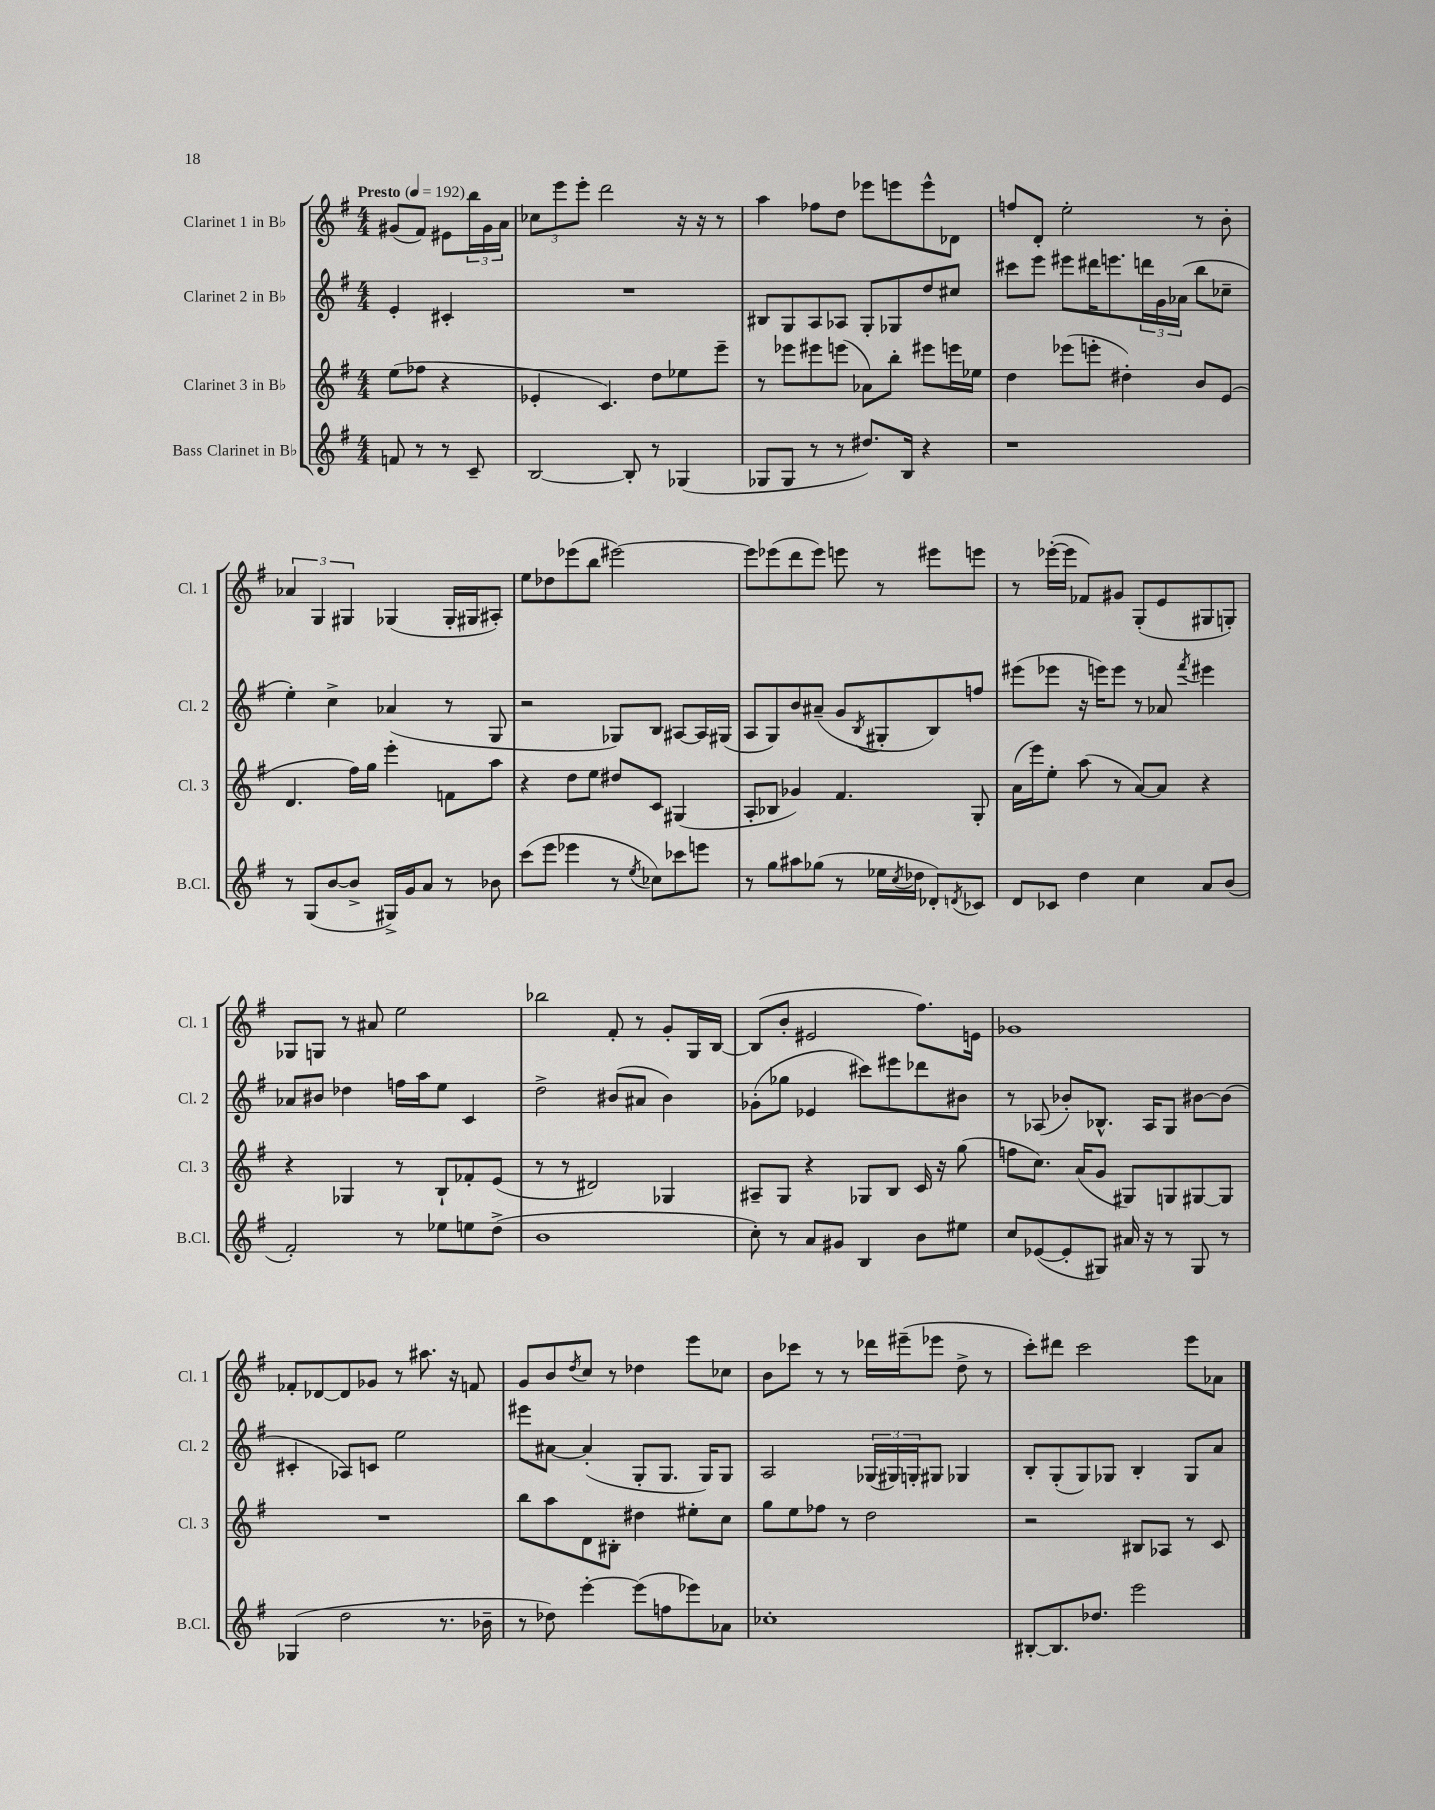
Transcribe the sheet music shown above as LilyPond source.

<<
\new StaffGroup <<
\new Staff = "s0" \with { instrumentName = "Clarinet 1 in Bb" shortInstrumentName = "Cl. 1" } {
    \clef treble \key g \major \numericTimeSignature \time 4/4 \partial 2 \tempo "Presto" 4 = 192
    gis'8( fis'8) eis'8 \tuplet 3/2 { b''16 gis'16 a'16 } |
    \tuplet 3/2 { ces''8 e'''8 e'''8-. } d'''2 r16 r16 r8 |
    a''4 fes''8 d''8 ees'''8 e'''8 e'''8-^ des'8 |
    f''8 d'8-. e''2-. r8 b'8-. |
    \tuplet 3/2 { aes'4 g4 gis4 } ges4( ges16-. gis16 ais8-.) |
    e''8 des''8 ees'''8( b''8 eis'''2~) |
    eis'''8 ees'''8( d'''8 ees'''8) e'''8 r8 eis'''8 e'''8 |
    r8 ees'''16~-.( ees'''16 fes'8) gis'8 g8-.( e'8 gis8 g8-.) |
    ges8 g8 r8 ais'8 e''2 |
    bes''2 fis'8-. r8 g'8-. g16 b16~ |
    b8( b'8-. eis'2 fis''8.) e'16 |
    ges'1 |
    fes'8-. des'8~ des'8 ges'8 r8 ais''8. r16 f'8 |
    g'8 b'8 \acciaccatura { d''8 } c''8 r8 des''4 e'''8 ces''8 |
    b'8 ces'''8 r8 r8 des'''16 eis'''16--( ees'''8 d''8-> r8 |
    c'''8-.) dis'''8 c'''2 e'''8 aes'8 \bar "|." |
}
\new Staff = "s1" \with { instrumentName = "Clarinet 2 in Bb" shortInstrumentName = "Cl. 2" } {
    \clef treble \key g \major \numericTimeSignature \time 4/4 \partial 2
    e'4-. cis'4-. |
    R1 |
    bis8 g8 a8 aes8 g8-. ges8 d''8 cis''8 |
    cis'''8 e'''8 eis'''8 dis'''16 e'''8. \tuplet 3/2 { d'''16 g'16 aes'16( } b''8 ces''8-- |
    e''4-.) c''4-> aes'4( r8 g8 |
    r2 ges8) b8 ais8~ ais16 gis16( |
    a8 g8) b'8 ais'8--( g'8 \acciaccatura { b8 } gis8-. b8) f''8 |
    eis'''8( ees'''8 r16 e'''16) e'''8 r8 aes'8 \acciaccatura { fis'''8 } eis'''4 |
    aes'8 bis'8 des''4 f''16 a''16 e''8 c'4 |
    d''2-> bis'8( ais'8 bis'4) |
    ges'8-.( ges''8 ees'4 cis'''8) eis'''8 des'''8 bis'8 |
    r8 aes8( bes'8-.) bes8.-^ aes16 g8 bis'8~ bis'8( |
    cis'4-. aes8) c'8 e''2 |
    eis'''8 ais'8~ ais'4-.( g8-. g8. g16) g8 |
    a2 \tuplet 3/2 { ges16( gis16) g16-. } gis8 ges4 |
    b8-. g8-.( g8) ges8 b4-. ges8 a'8 \bar "|." |
}
\new Staff = "s2" \with { instrumentName = "Clarinet 3 in Bb" shortInstrumentName = "Cl. 3" } {
    \clef treble \key g \major \numericTimeSignature \time 4/4 \partial 2
    e''8( fes''8 r4 |
    ees'4-. c'4.) d''8 ees''8 e'''8-- |
    r8 ees'''8 eis'''8 e'''8( aes'8) b''8-. eis'''8 e'''16 ees''16 |
    d''4 ees'''8( e'''8-. dis''4-.) b'8 e'8( |
    d'4. fis''16) g''16 e'''4-. f'8 a''8 |
    r4 d''8 e''8 dis''8 c'8 gis4( |
    a8-. bes8 ges'4) fis'4. g8-. |
    a'16( e'''16) e''8-. a''8( r8 a'8~) a'8 r4 |
    r4 ges4 r8 b8-! fes'8-. e'8( |
    r8 r8 dis'2) ges4 |
    ais8-- g8 r4 ges8 b8 c'16 r16 g''8( |
    f''8 c''8.) a'16( g'8 gis8) g8 gis8~ gis8 |
    R1 |
    b''8 a''8 d'8 bis8-. dis''4 eis''8-. c''8 |
    g''8 e''8 fes''8 r8 d''2 |
    r2 bis8 aes8 r8 c'8 \bar "|." |
}
\new Staff = "s3" \with { instrumentName = "Bass Clarinet in Bb" shortInstrumentName = "B.Cl." } {
    \clef treble \key g \major \numericTimeSignature \time 4/4 \partial 2
    f'8 r8 r8 c'8-- |
    b2~ b8-. r8 ges4( |
    ges8 ges8 r8 r8 dis''8.) b16 r4 |
    r1 |
    r8 g8( b'8~ b'8-> gis16->) g'16 a'8 r8 bes'8 |
    c'''8( e'''8 ees'''4 r8 \acciaccatura { e''8 } ces''8) ces'''8 e'''8 |
    r8 g''8 ais''8 ges''8( r8 ees''16 \acciaccatura { c''8 } des''16 des'8-.) \acciaccatura { d'8 } ces'8 |
    d'8 ces'8 d''4 c''4 a'8 b'8( |
    fis'2-.) r8 ees''8 e''8 d''8->( |
    b'1 |
    c''8-.) r8 a'8 gis'8 b4 b'8 eis''8 |
    c''8 ees'8~( ees'8-. gis8) ais'16 r16 r8 gis8 r8 |
    ges4( d''2 r8. bes'16-- |
    r8 des''8) e'''4~-. e'''8( f''8 ees'''8) aes'8 |
    ces''1-. |
    bis8~-. bis8. des''8. e'''2 \bar "|." |
}
>>
>>
\layout { \context { \Score \remove "Bar_number_engraver" } }
